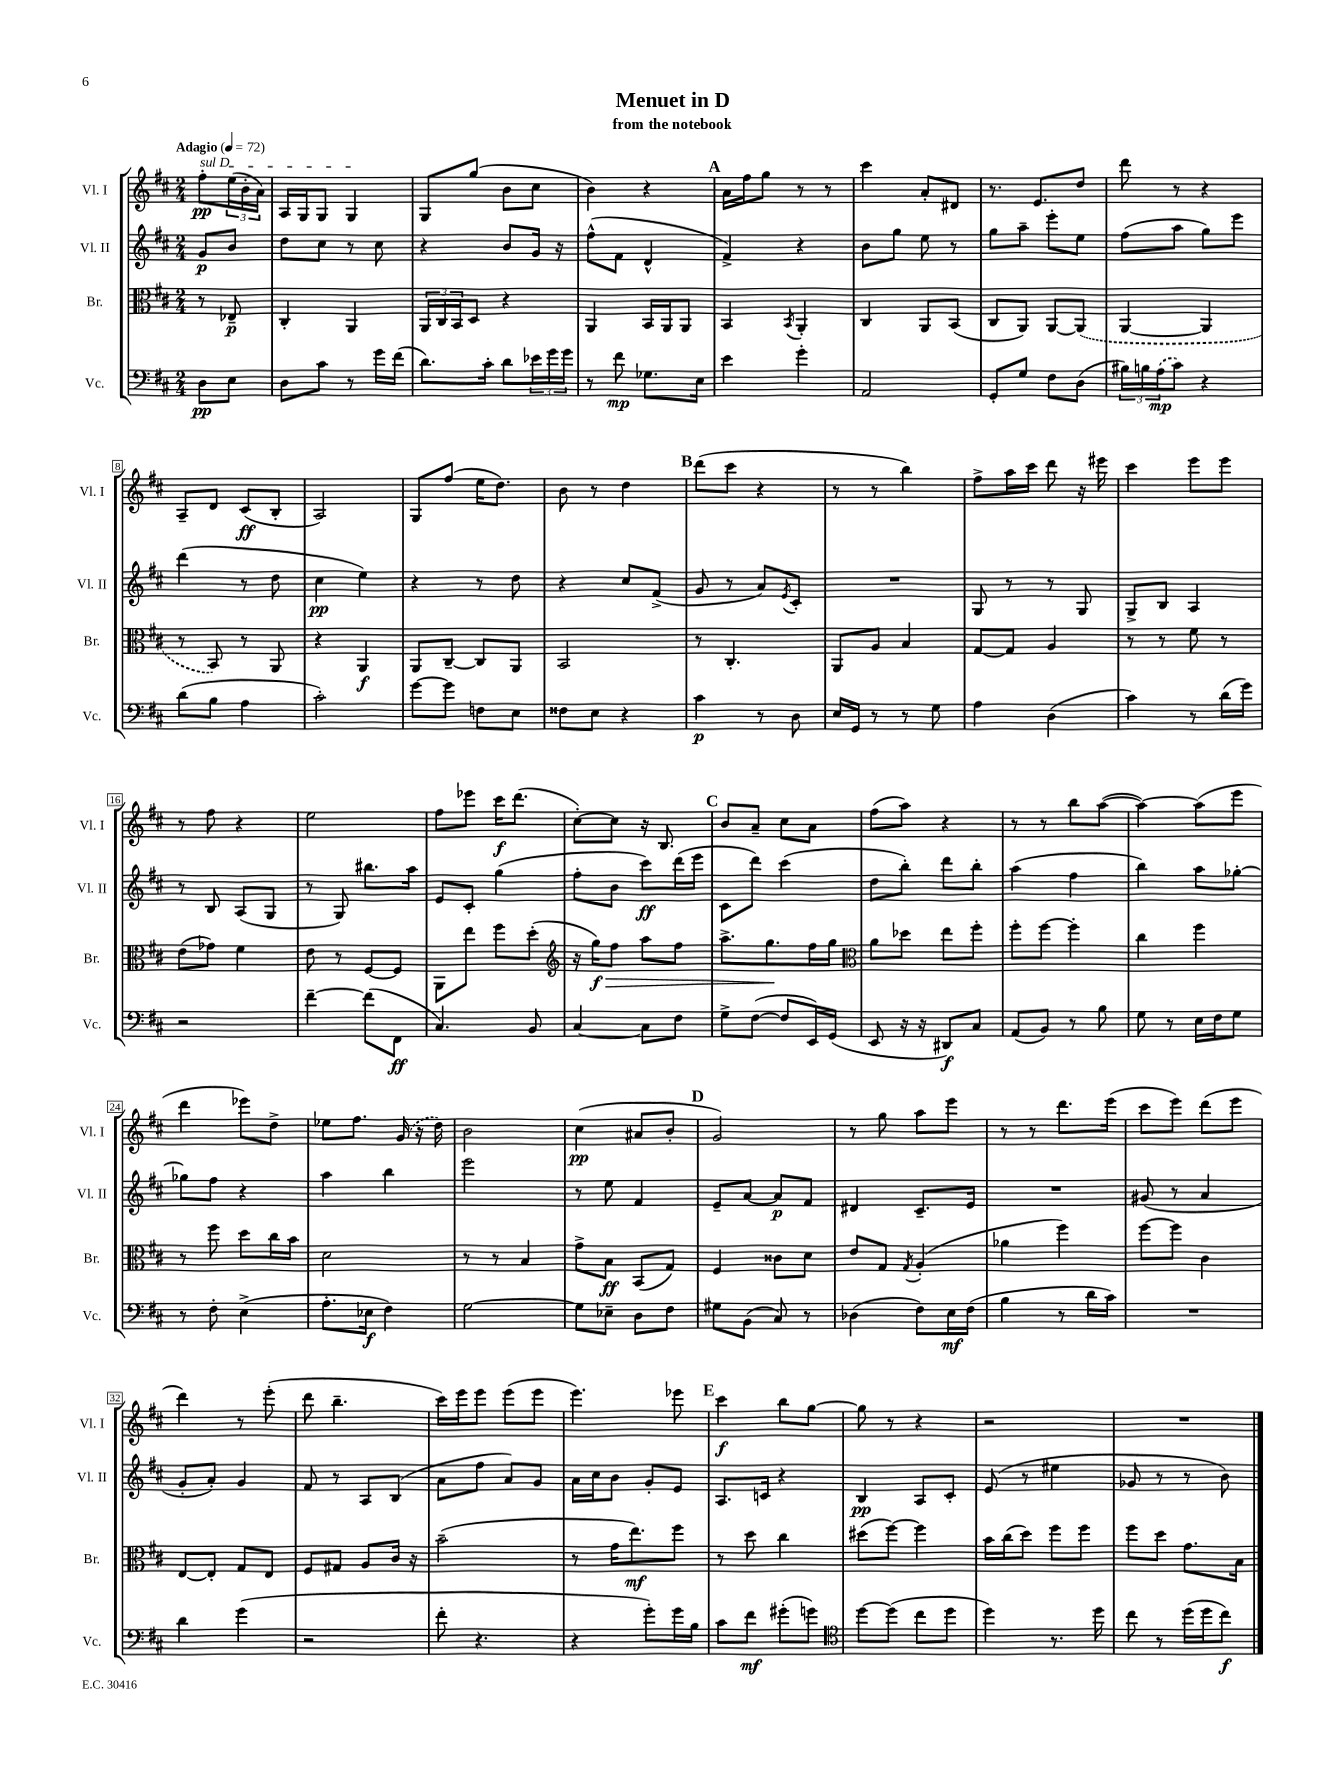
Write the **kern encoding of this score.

**kern	**dynam	**kern	**dynam	**kern	**dynam	**kern	**dynam
*part4	*part4	*part3	*part3	*part2	*part2	*part1	*part1
*staff4	*staff4	*staff3	*staff3	*staff2	*staff2	*staff1	*staff1
*I"Vc.	*	*I"Br.	*	*I"Vl. II	*	*I"Vl. I	*
*I'Vc.	*	*I'Br.	*	*I'Vl. II	*	*I'Vl. I	*
*clefF4	*	*clefC3	*	*clefG2	*	*clefG2	*
*k[f#c#]	*	*k[f#c#]	*	*k[f#c#]	*	*k[f#c#]	*
*M2/4	*	*M2/4	*	*M2/4	*	*M2/4	*
*MM72	*	*MM72	*	*MM72	*	*MM72	*
=	=	=	=	=	=	=	=
!	!	!	!	!	!	!LO:TX:a:B:t=Adagio	!
!	!	!	!	!	!	!LO:TX:a:i:t=sul D	!
8D\L	pp	8r	.	8g/L	p	8ff#'\L	pp
8E\J	.	8E-X~/	p	8b/J	.	(24ee\L	.
.	.	.	.	.	.	24b'\	.
.	.	.	.	.	.	24a\JJ)	.
=1	=1	=1	=1	=1	=1	=1	=1
8D\L	.	4C#'/	.	8dd\L	.	16A/LL	.
.	.	.	.	.	.	16G/J	.
8c#\J	.	.	.	8cc#\J	.	8G/J	.
8r	.	4AA/	.	8r	.	4G/	.
16g\LL	.	.	.	8cc#\	.	.	.
(16f#\JJ	.	.	.	.	.	.	.
=2	=2	=2	=2	=2	=2	=2	=2
8.d\L)	.	24AA/LL	.	4r	.	8G/L	.
.	.	24C#/	.	.	.	.	.
.	.	24BB/J	.	.	.	.	.
.	.	8D/J	.	.	.	(8gg/J	.
16c#'\Jk	.	.	.	.	.	.	.
8d\L	.	4r	.	8b/L	.	8b\L	.
24e-X\L	.	.	.	16g/Jk	.	8cc#\J	.
24g\	.	.	.	.	.	.	.
.	.	.	.	16r	.	.	.
24g\JJ	.	.	.	.	.	.	.
=3	=3	=3	=3	=3	=3	=3	=3
8r	.	4AA/	.	(8ff#^^\L	.	4b\)	.
8f#\	mp	.	.	8f#\J	.	.	.
8.G-X\L	.	16BB/LL	.	4d^^/	.	4r	.
.	.	16AA/J	.	.	.	.	.
.	.	8AA/J	.	.	.	.	.
16E\Jk	.	.	.	.	.	.	.
!!LO:REH:place=s1:t=A
=4	=4	=4	=4	=4	=4	=4	=4
4e\	.	4BB/	.	4f#^/)	.	16a\LL	.
.	.	.	.	.	.	16ff#\J	.
.	.	.	.	.	.	8gg\J	.
.	.	8qBB/	.	.	.	.	.
4g'\	.	4AA'/	.	4r	.	8r	.
.	.	.	.	.	.	8r	.
=5	=5	=5	=5	=5	=5	=5	=5
2AA/	.	4C#/	.	8b\L	.	4ccc#\	.
.	.	.	.	8gg\J	.	.	.
.	.	8AA/L	.	8ee\	.	8a'/L	.
.	.	(8BB/J	.	8r	.	8d#X/J	.
=6	=6	=6	=6	=6	=6	=6	=6
8GG'/L	.	8C#/L	.	8gg\L	.	8.r	.
8G/J	.	8AA/J)	.	8aa~\J	.	.	.
.	.	.	.	.	.	8.e/L	.
8F#\L	.	[8AA/L	.	8eee'\L	.	.	.
(8D\J	.	(8AA/J]	.	8ee\J	.	8dd/J	.
=7	=7	=7	=7	=7	=7	=7	=7
24B#X\LL)	.	[4AA/	.	(8ff#\L	.	8ddd\	.
24Bn\	.	.	.	.	.	.	.
(24A\J	mp	.	.	.	.	.	.
8c#\J)	.	.	.	8aa\J	.	8r	.
4r	.	4AA/]	.	8gg\L)	.	4r	.
.	.	.	.	8eee\J	.	.	.
!!LO:LB:g=z
=8	=8	=8	=8	=8	=8	=8	=8
(8d\L	.	8r	.	(4ddd\	.	8A~/L	.
8B\J	.	8BB/)	.	.	.	8d/J	.
4A\	.	8r	.	8r	.	(8c#/L	ff
.	.	8AA/	.	8dd\	.	8B'/J	.
=9	=9	=9	=9	=9	=9	=9	=9
2c#'\)	.	4r	.	4cc#\	pp	2A/)	.
.	.	4AA/	f	4ee\)	.	.	.
=10	=10	=10	=10	=10	=10	=10	=10
[8g\L	.	8AA/L	.	4r	.	8G/L	.
8g\J]	.	[8C#~/J	.	.	.	(8ff#/J	.
8Fn\L	.	8C#/L]	.	8r	.	16ee\KL	.
.	.	.	.	.	.	8.dd\J)	.
8E\J	.	8AA/J	.	8dd\	.	.	.
=11	=11	=11	=11	=11	=11	=11	=11
8F##X\L	.	2BB/	.	4r	.	8b\	.
8E\J	.	.	.	.	.	8r	.
4r	.	.	.	8cc#/L	.	4dd\	.
.	.	.	.	(8f#^/J	.	.	.
!!LO:REH:place=s1:t=B
=12	=12	=12	=12	=12	=12	=12	=12
4c#\	p	8r	.	8g/	.	(8ddd\L	.
.	.	4.C#'/	.	8r	.	8ccc#\J	.
8r	.	.	.	8a/L)	.	4r	.
.	.	.	.	8qe/	.	.	.
8D\	.	.	.	8c#'/J	.	.	.
=13	=13	=13	=13	=13	=13	=13	=13
16E/LL	.	8AA/L	.	2r	.	8r	.
16GG/JJ	.	.	.	.	.	.	.
8r	.	8A/J	.	.	.	8r	.
8r	.	4B/	.	.	.	4bb\)	.
8G\	.	.	.	.	.	.	.
=14	=14	=14	=14	=14	=14	=14	=14
4A\	.	[8G/L	.	8G/	.	8ff#^\L	.
.	.	8G/J]	.	8r	.	16aa\L	.
.	.	.	.	.	.	16ccc#\JJ	.
(4D\	.	4A/	.	8r	.	8ddd\	.
.	.	.	.	8G/	.	16r	.
.	.	.	.	.	.	16eee#X\	.
=15	=15	=15	=15	=15	=15	=15	=15
4c#\)	.	8r	.	8G^/L	.	4ccc#\	.
.	.	8r	.	8B/J	.	.	.
8r	.	8f#\	.	4A/	.	8eee\L	.
(16d\LL	.	8r	.	.	.	8eee\J	.
16g\JJ)	.	.	.	.	.	.	.
!!LO:LB:g=z
=16	=16	=16	=16	=16	=16	=16	=16
2r	.	(8e\L	.	8r	.	8r	.
.	.	8g-X\J)	.	8B/	.	8ff#\	.
.	.	4f#\	.	(8A/L	.	4r	.
.	.	.	.	8G/J	.	.	.
=17	=17	=17	=17	=17	=17	=17	=17
[4f#~\	.	8e\	.	8r	.	2ee\	.
.	.	8r	.	8G/)	.	.	.
(8f#\L]	.	[8F#/L	.	8.bb#X\L	.	.	.
8FF#\J	ff	8F#/J]	.	.	.	.	.
.	.	.	.	16aa\Jk	.	.	.
=18	=18	=18	=18	=18	=18	=18	=18
4.C#/)	.	8AA\L	.	8e/L	.	8ff#\L	.
.	.	8ee\J	.	8c#'/J	.	8eee-X\J	.
.	.	8ff#\L	.	(4gg\	.	16ccc#\KL	f
.	.	.	.	.	.	(8.ddd\J	.
8BB/	.	(8dd'\J	.	.	.	.	.
=19	=19	=19	=19	=19	=19	=19	=19
*	*	*clefG2	*	*	*	*	*
[4C#/	.	16r	.	8ff#'\L	.	[8cc#'\L)	.
!	!	!	!LO:HP:b	!	!	!	!
.	.	16gg\KL)	> f	.	.	.	.
.	.	8ff#\J	.	8b\J	.	8cc#\J]	.
8C#\L]	.	8aa\L	.	8ccc#\L)	ff	16r	.
.	.	.	.	.	.	8.B/	.
8F#\J	.	8ff#\J	.	(16ddd\L	.	.	.
.	.	.	.	16eee\JJ	.	.	.
!!LO:REH:place=s1:t=C
=20	=20	=20	=20	=20	=20	=20	=20
8G^\L	.	8.aa^\L	.	8c#\L	.	8b/L	.
([8F#\J	.	.	.	8ddd\J)	.	8a~/J	.
.	.	8.gg\	.	.	.	.	.
8F#/L]	.	.	.	(4ccc#\	.	8cc#\L	.
16EE/L)	.	16ff#\L	]	.	.	8a\J	.
(16GG/JJ	.	16gg\JJ	.	.	.	.	.
=21	=21	=21	=21	=21	=21	=21	=21
*	*	*clefC3	*	*	*	*	*
8EE/	.	8a\L	.	8dd\L	.	(8ff#\L	.
16r	.	8dd-X\J	.	8bb'\J)	.	8aa\J)	.
16r	.	.	.	.	.	.	.
8DD#X/L)	f	8ee\L	.	8ddd\L	.	4r	.
8C#/J	.	8ff#'\J	.	8bb'\J	.	.	.
=22	=22	=22	=22	=22	=22	=22	=22
(8AA/L	.	8ff#'\L	.	(4aa\	.	8r	.
8BB/J)	.	[8ff#\J	.	.	.	8r	.
8r	.	4ff#'\]	.	4ff#\	.	8bb\L	.
8B\	.	.	.	.	.	([8aa\J	.
=23	=23	=23	=23	=23	=23	=23	=23
8G\	.	4cc#\	.	4bb\)	.	4aa\_)	.
8r	.	.	.	.	.	.	.
16E\LL	.	4ff#\	.	8aa\L	.	(8aa\L]	.
16F#\J	.	.	.	.	.	.	.
8G\J	.	.	.	[8gg-X'\J	.	8eee\J	.
!!LO:LB:g=z
=24	=24	=24	=24	=24	=24	=24	=24
8r	.	8r	.	8gg-X\L]	.	4ddd\	.
8F#'\	.	8ff#\	.	8ff#\J	.	.	.
(4E^\	.	8dd\L	.	4r	.	8eee-X\L)	.
.	.	16cc#\L	.	.	.	8dd^\J	.
.	.	16b\JJ	.	.	.	.	.
=25	=25	=25	=25	=25	=25	=25	=25
8.A'\L	.	2d\	.	4aa\	.	8ee-X\L	.
.	.	.	.	.	.	8.ff#\J	.
16E-X\Jk	f	.	.	.	.	.	.
4F#\)	.	.	.	4bb\	.	.	.
.	.	.	.	.	.	(16g/	.
.	.	.	.	.	.	16r	.
.	.	.	.	.	.	16dd\)	.
=26	=26	=26	=26	=26	=26	=26	=26
[2G\	.	8r	.	2eee\	.	2b\	.
.	.	8r	.	.	.	.	.
.	.	4B/	.	.	.	.	.
=27	=27	=27	=27	=27	=27	=27	=27
8G\L]	.	8g^\L	.	8r	.	(4cc#\	pp
8E-X~\J	.	8B\J	ff	8ee\	.	.	.
8D\L	.	(8BB/L	.	4f#/	.	8a#X/L	.
8F#\J	.	8G/J)	.	.	.	8b'/J	.
!!LO:REH:place=s1:t=D
=28	=28	=28	=28	=28	=28	=28	=28
8G#X\L	.	4F#/	.	8e~/L	.	2g/)	.
(8BB\J	.	.	.	[8a/J	.	.	.
8C#/)	.	8c##X\L	.	8a/L]	p	.	.
8r	.	8d\J	.	8f#/J	.	.	.
=29	=29	=29	=29	=29	=29	=29	=29
(4D-X\	.	8e/L	.	4d#X/	.	8r	.
.	.	8G/J	.	.	.	8gg\	.
.	.	8qG/	.	.	.	.	.
8F#\L)	.	(4A'/	.	8.c#~/L	.	8aa\L	.
16E\L	mf	.	.	.	.	8eee\J	.
(16F#\JJ	.	.	.	16e/Jk	.	.	.
=30	=30	=30	=30	=30	=30	=30	=30
4B\	.	4a-X\	.	2r	.	8r	.
.	.	.	.	.	.	8r	.
8r	.	4ff#\)	.	.	.	8.ddd\L	.
16d\LL	.	.	.	.	.	.	.
16c#\JJ)	.	.	.	.	.	(16eee\Jk	.
=31	=31	=31	=31	=31	=31	=31	=31
2r	.	[8ff#\L	.	(8g#X/	.	8ccc#\L	.
.	.	8ff#\J]	.	8r	.	8eee\J)	.
.	.	4c#\	.	4a/	.	(8ddd\L	.
.	.	.	.	.	.	8eee\J	.
!!LO:LB:g=z
=32	=32	=32	=32	=32	=32	=32	=32
4d\	.	[8E/L	.	8g'/L	.	4ddd\)	.
.	.	8E'/J]	.	8a'/J)	.	.	.
(4g\	.	8G/L	.	4g/	.	8r	.
.	.	8E/J	.	.	.	(8eee'\	.
=33	=33	=33	=33	=33	=33	=33	=33
2r	.	8F#/L	.	8f#/	.	8ddd\	.
.	.	8G#X/J	.	8r	.	4.bb~\	.
.	.	8A/L	.	8A/L	.	.	.
.	.	16c#/Jk	.	(8B/J	.	.	.
.	.	16r	.	.	.	.	.
=34	=34	=34	=34	=34	=34	=34	=34
8f#'\	.	(2b~\	.	8a\L	.	16ccc#\LL)	.
.	.	.	.	.	.	16eee\J	.
4.r	.	.	.	8ff#\J	.	8eee\J	.
.	.	.	.	8a/L)	.	(8eee\L	.
.	.	.	.	8g/J	.	8eee\J	.
=35	=35	=35	=35	=35	=35	=35	=35
4r	.	8r	.	16a\LL	.	4.eee\)	.
.	.	.	.	16cc#\J	.	.	.
.	.	16g\KL	.	8b\J	.	.	.
.	.	8.ee\)	mf	.	.	.	.
8g'\L)	.	.	.	8g'/L	.	.	.
16g\L	.	8ff#\J	.	8e/J	.	8eee-X\	.
16B\JJ	.	.	.	.	.	.	.
!!LO:REH:place=s1:t=E
=36	=36	=36	=36	=36	=36	=36	=36
8c#\L	.	8r	.	8.A/L	.	4ccc#\	f
8f#\J	mf	8dd\	.	.	.	.	.
.	.	.	.	16cn/Jk	.	.	.
(8g#X'\L	.	4cc#\	.	4r	.	8bb\L	.
8gn\J)	.	.	.	.	.	[8gg\J	.
=37	=37	=37	=37	=37	=37	=37	=37
*clefC4	*	*	*	*	*	*	*
[8dd\L	.	(8dd#X\L	.	4B/	pp	8gg\]	.
(8dd\J]	.	[8ff#\J)	.	.	.	8r	.
8cc#\L	.	4ff#\]	.	8A/L	.	4r	.
8dd\J	.	.	.	8c#'/J	.	.	.
=38	=38	=38	=38	=38	=38	=38	=38
4dd\)	.	16b\LL	.	(8e/	.	2r	.
.	.	(16cc#\J	.	.	.	.	.
.	.	8dd\J)	.	8r	.	.	.
8.r	.	8ff#\L	.	4ee#X\	.	.	.
.	.	8ff#\J	.	.	.	.	.
16dd\	.	.	.	.	.	.	.
=39	=39	=39	=39	=39	=39	=39	=39
8cc#\	.	8ff#\L	.	8g-X/	.	2r	.
8r	.	8dd\J	.	8r	.	.	.
(16dd\LL	.	8.g\L	.	8r	.	.	.
16dd\J	.	.	.	.	.	.	.
8cc#\J)	f	.	.	8b\)	.	.	.
.	.	16B\Jk	.	.	.	.	.
==	==	==	==	==	==	==	==
*-	*-	*-	*-	*-	*-	*-	*-
